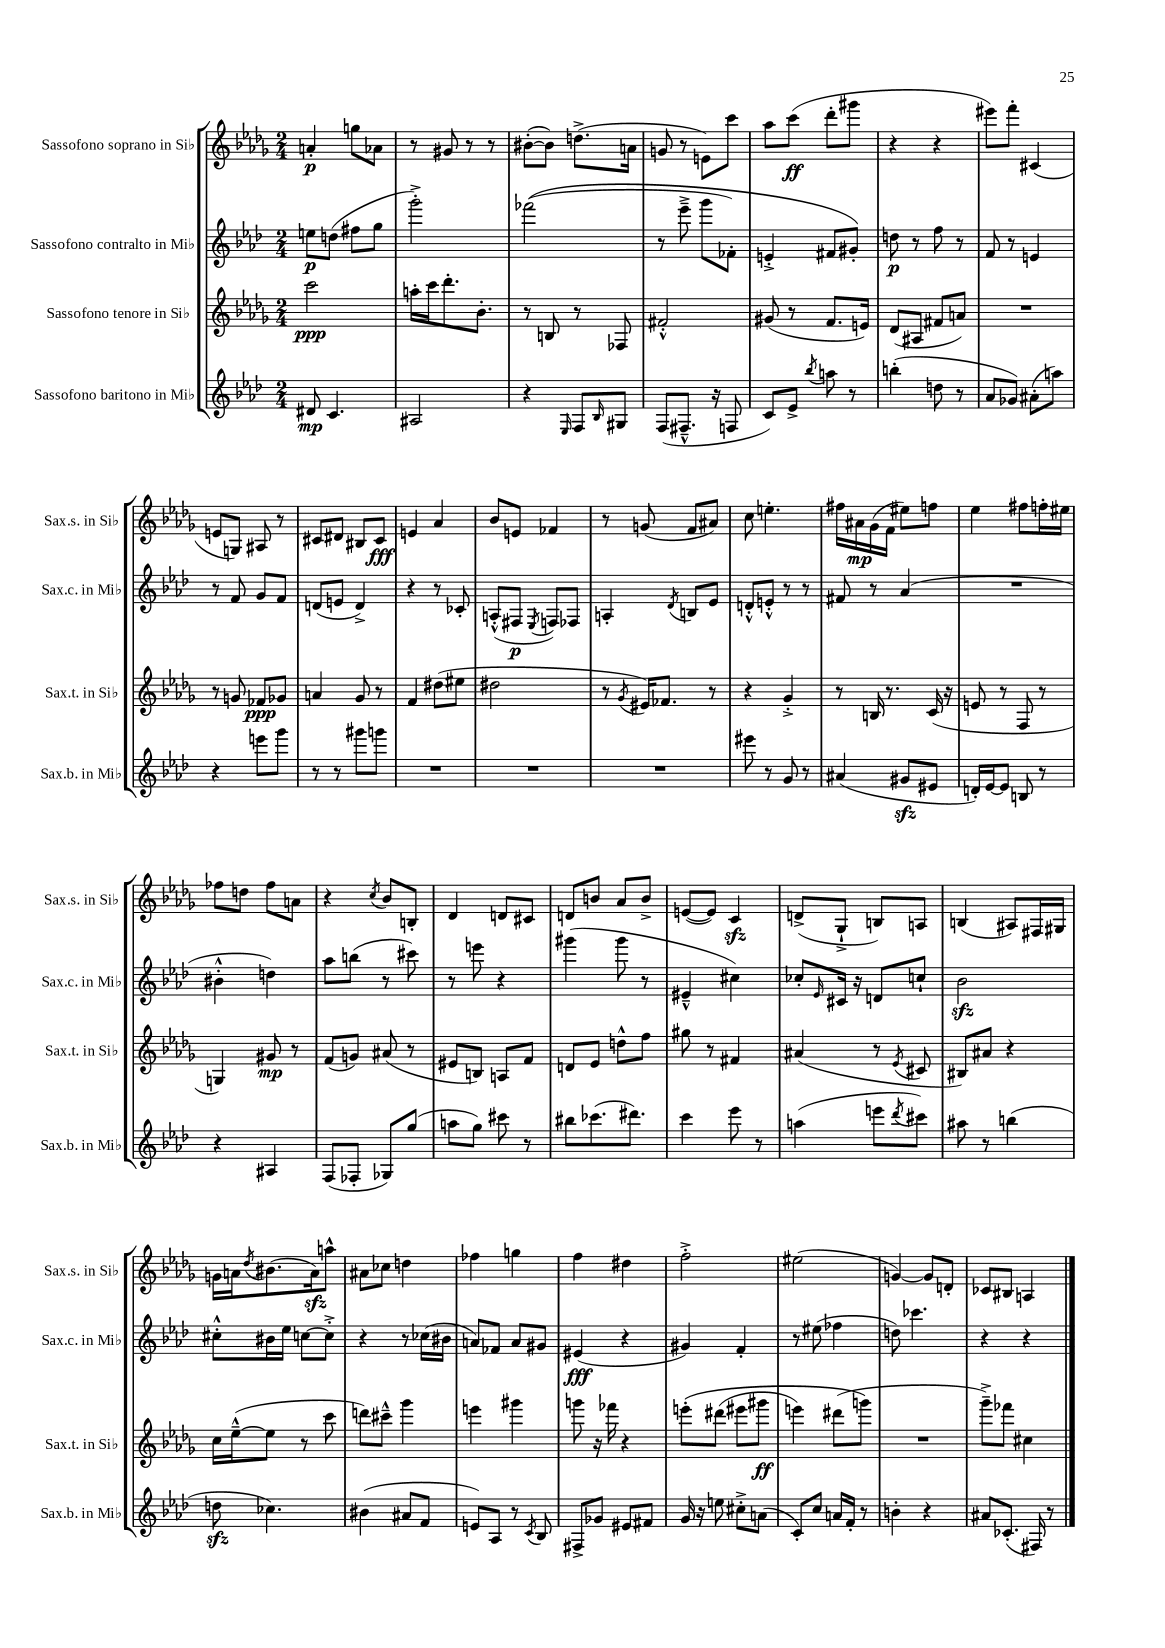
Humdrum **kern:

**kern	**dynam	**kern	**dynam	**kern	**dynam	**kern	**dynam
*part4	*part4	*part3	*part3	*part2	*part2	*part1	*part1
*staff4	*staff4	*staff3	*staff3	*staff2	*staff2	*staff1	*staff1
*I"Sassofono baritono in Mi♭	*	*I"Sassofono tenore in Si♭	*	*I"Sassofono contralto in Mi♭	*	*I"Sassofono soprano in Si♭	*
*I'Sax.b. in Mi♭	*	*I'Sax.t. in Si♭	*	*I'Sax.c. in Mi♭	*	*I'Sax.s. in Si♭	*
*clefG2	*	*clefG2	*	*clefG2	*	*clefG2	*
*k[b-e-a-d-]	*	*k[b-e-a-d-g-]	*	*k[b-e-a-d-]	*	*k[b-e-a-d-g-]	*
*M2/4	*	*M2/4	*	*M2/4	*	*M2/4	*
=1	=1	=1	=1	=1	=1	=1	=1
8d#X/	mp	2ccc\	ppp	8een\L	p	4an'/	p
4.c/	.	.	.	(8ddn\J	.	.	.
.	.	.	.	8ff#X\L	.	8ggn\L	.
.	.	.	.	8gg\J	.	8a-X\J	.
=2	=2	=2	=2	=2	=2	=2	=2
2A#X/	.	16aan'\LL	.	2ggg'^\)	.	8r	.
.	.	16ccc\J	.	.	.	.	.
.	.	8.ddd-'\	.	.	.	8g#X/	.
.	.	.	.	.	.	8r	.
.	.	8.b-'\J	.	.	.	.	.
.	.	.	.	.	.	8r	.
=3	=3	=3	=3	=3	=3	=3	=3
4r	.	8r	.	((2fff-X\	.	([8b#X'\L	.
.	.	8Bn/	.	.	.	8b#\J])	.
16qqE-/	.	.	.	.	.	.	.
8F/L	.	8r	.	.	.	(8.ddn^\L	.
16qqB-/	.	.	.	.	.	.	.
8G#X/J	.	8F-X/	.	.	.	.	.
.	.	.	.	.	.	16an\Jk	.
=4	=4	=4	=4	=4	=4	=4	=4
(8F/L	.	2f#X'^^/	.	8r	.	8gn/	.
8.F#X~^^/J	.	.	.	8eee-~^\	.	8r	.
.	.	.	.	8ggg\L	.	8en\L)	.
16r	.	.	.	.	.	.	.
8Fn/	.	.	.	8f-X'\J)	.	8ccc\J	.
=5	=5	=5	=5	=5	=5	=5	=5
8c/L)	.	(8g#X/	.	4en'^/	.	8aa-\L	.
8e-^/J	.	8r	.	.	.	(8ccc\J	ff
8qbb-/	.	.	.	.	.	.	.
8aan\	.	8.f/L	.	8f#X/L	.	8ddd-'\L	.
8r	.	.	.	8g#X'/J)	.	8ggg#X\J	.
.	.	16en/Jk)	.	.	.	.	.
=6	=6	=6	=6	=6	=6	=6	=6
(4bbn'\	.	(8d-/L	.	8ddn\	p	4r	.
.	.	8A#X/J	.	8r	.	.	.
8ddn\	.	8f#X/L	.	8ff\	.	4r	.
8r	.	8an/J)	.	8r	.	.	.
=7	=7	=7	=7	=7	=7	=7	=7
8a-/L	.	2r	.	8f/	.	8eee#X\L)	.
8g-X/J)	.	.	.	8r	.	8fff'\J	.
(8a#X'\L	.	.	.	4en/	.	(4c#X/	.
8aan\J)	.	.	.	.	.	.	.
!!LO:LB:g=z
=8	=8	=8	=8	=8	=8	=8	=8
4r	.	8r	.	8r	.	8en/L	.
.	.	8gn/	.	8f/	.	8Gn/J)	.
8eeen\L	.	8f-X/L	ppp	8g/L	.	8A#X/	.
8ggg\J	.	8g-X/J	.	8f/J	.	8r	.
=9	=9	=9	=9	=9	=9	=9	=9
8r	.	4an/	.	(8dn/L	.	8c#X/L	.
8r	.	.	.	8en/J	.	8d#X/J	.
8ggg#X\L	.	8g-/	.	4d^/)	.	8B#X/L	.
8gggn\J	.	8r	.	.	.	8c#/J	fff
=10	=10	=10	=10	=10	=10	=10	=10
2r	.	4f/	.	4r	.	4en/	.
.	.	(8dd#X\L	.	8r	.	4a-/	.
.	.	8ee#X\J	.	8c-X'/	.	.	.
=11	=11	=11	=11	=11	=11	=11	=11
2r	.	2dd#X\	.	(8An'^^/L	.	8b-/L	.
.	.	.	.	8F#X/J	p	8en/J	.
.	.	.	.	8qE-/	.	.	.
.	.	.	.	8Fn/L)	.	4f-X/	.
.	.	.	.	8F-X/J	.	.	.
=12	=12	=12	=12	=12	=12	=12	=12
2r	.	8r	.	4An'/	.	8r	.
.	.	8qg-/	.	.	.	.	.
.	.	16e#X/KL)	.	.	.	(8gn/	.
.	.	8.f-X/J	.	.	.	.	.
.	.	.	.	8qd-/	.	.	.
.	.	.	.	8Bn/L	.	8f/L	.
.	.	8r	.	8e-/J	.	8a#X/J)	.
=13	=13	=13	=13	=13	=13	=13	=13
8eee#X\	.	4r	.	8dn'^^/L	.	8cc\	.
8r	.	.	.	8en'^^/J	.	4.een'\	.
8g/	.	4g-'^/	.	8r	.	.	.
8r	.	.	.	8r	.	.	.
=14	=14	=14	=14	=14	=14	=14	=14
(4a#X/	.	8r	.	8f#X/	.	16ff#X\LL	.
.	.	.	.	.	.	16a#X\	mp
.	.	16Bn/	.	8r	.	(16g-\	.
.	.	8.r	.	.	.	16f\JJ	.
8g#Xzz/L	.	.	.	(4a-/	.	8ee#X\L)	.
8e#X/J	.	(16c/	.	.	.	8ffn\J	.
.	.	16r	.	.	.	.	.
=15	=15	=15	=15	=15	=15	=15	=15
16dn'/LL)	.	8en/	.	2r	.	4ee-\	.
[16e-/J	.	.	.	.	.	.	.
8e-/J]	.	8r	.	.	.	.	.
8Bn/	.	8F/	.	.	.	8ff#X\L	.
8r	.	8r	.	.	.	16ffn'\L	.
.	.	.	.	.	.	16ee#X\JJ	.
!!LO:LB:g=z
=16	=16	=16	=16	=16	=16	=16	=16
4r	.	4Gn/)	.	4b#X'^^\	.	8ff-X\L	.
.	.	.	.	.	.	8ddn\J	.
4A#X/	.	8g#X/	mp	4ddn\)	.	8ff-\L	.
.	.	8r	.	.	.	8an\J	.
=17	=17	=17	=17	=17	=17	=17	=17
(8F/L	.	(8f/L	.	8aa-\L	.	4r	.
8F-X'/J	.	8gn/J)	.	(8bbn\J	.	.	.
.	.	.	.	.	.	8qcc/	.
8G-X/L)	.	(8a#X/	.	8r	.	8b-/L	.
(8gg/J	.	8r	.	8ccc#X\)	.	8Bn'/J	.
=18	=18	=18	=18	=18	=18	=18	=18
8aan\L	.	8e#X/L	.	8r	.	4d-/	.
8gg\J)	.	8Bn/J)	.	8eeen\	.	.	.
8ccc#X\	.	8An/L	.	4r	.	8dn/L	.
8r	.	8f/J	.	.	.	8c#X/J	.
=19	=19	=19	=19	=19	=19	=19	=19
8bb#X\L	.	8dn/L	.	(4ggg#X\	.	8dn/L	.
(8.ccc-X\	.	8e-/J	.	.	.	8bn/J	.
.	.	8ddn^^\L	.	8ggg#\	.	8a-/L	.
8.ddd#X\J)	.	.	.	.	.	.	.
.	.	8ff\J	.	8r	.	8b^/J	.
=20	=20	=20	=20	=20	=20	=20	=20
4ccc\	.	8gg#X\	.	4e#X~^^/	.	([8en/L	.
.	.	8r	.	.	.	8e/J])	.
8eee-\	.	4f#X/	.	4cc#X\)	.	4czz/	.
8r	.	.	.	.	.	.	.
=21	=21	=21	=21	=21	=21	=21	=21
(4aan\	.	(4a#X/	.	8cc-X'/L	.	(8dn^/L	.
.	.	.	.	16qqe-/	.	.	.
.	.	.	.	16c#X/Jk	.	8G-`^/J	.
.	.	.	.	16r	.	.	.
8eeen\L	.	8r	.	8dn/L	.	8Bn/L)	.
8qddd-/	.	8qe-/	.	.	.	.	.
8ccc#X\J)	.	8c#X/	.	8ccn`/J	.	8An/J	.
=22	=22	=22	=22	=22	=22	=22	=22
8aa#X\	.	8B#X/L)	.	2b-zz\	.	(4Bn/	.
8r	.	8a#X/J	.	.	.	.	.
(4bbn\	.	4r	.	.	.	8A#X/L)	.
.	.	.	.	.	.	16F#X/L	.
.	.	.	.	.	.	16G#X/JJ	.
!!LO:LB:g=z
=23	=23	=23	=23	=23	=23	=23	=23
8ddnzz\	.	16cc\LL	.	8cc#X'^^\L	.	16gn\LL	.
.	.	([16ee-~^^\J	.	.	.	16an\J	.
.	.	.	.	.	.	8qdd-/	.
4.cc-X\)	.	8ee-\J]	.	16b#X\L	.	(8.b#X\	.
.	.	.	.	16ee-\JJ	.	.	.
.	.	8r	.	[8ccn\L	.	.	.
.	.	.	.	.	.	16azz\k)	.
.	.	8ccc\	.	8cc'^\J]	.	8aan^^\J	.
=24	=24	=24	=24	=24	=24	=24	=24
(4b#X\	.	8dddn\L)	.	4r	.	8a#X\L	.
.	.	8ccc#X~^^\J	.	.	.	8cc-X\J	.
8a#X/L	.	4ggg-\	.	8r	.	4ddn\	.
8f/J	.	.	.	(16cc-X\LL	.	.	.
.	.	.	.	16b#X\JJ	.	.	.
=25	=25	=25	=25	=25	=25	=25	=25
8en/L)	.	4eeen\	.	8an/L)	.	4ff-X\	.
8A-/J	.	.	.	8f-X/J	.	.	.
8r	.	4ggg#X\	.	8a/L	.	4ggn\	.
8qc/	.	.	.	.	.	.	.
8B-/	.	.	.	8g#X/J	.	.	.
=26	=26	=26	=26	=26	=26	=26	=26
8F#X^/L	.	8gggn\	.	(4e#X/	fff	4ff\	.
8g-X/J	.	16r	.	.	.	.	.
.	.	16fff-X\	.	.	.	.	.
8e#X/L	.	4r	.	4r	.	4dd#X\	.
8f#X/J	.	.	.	.	.	.	.
=27	=27	=27	=27	=27	=27	=27	=27
16g/	.	(8eeen'\L	.	4g#X/)	.	2ff'^\	.
16r	.	.	.	.	.	.	.
8een\	.	(8ddd#X\J	.	.	.	.	.
8cc#X'^\L	.	8eee#X\L	.	4f'/	.	.	.
(8an\J	.	8ggg#X\J	ff	.	.	.	.
=28	=28	=28	=28	=28	=28	=28	=28
8c'/L)	.	4eeen\)	.	8r	.	(2ee#X\	.
8cc/J	.	.	.	(8ee#X\	.	.	.
16an/LL	.	(8ddd#X\L	.	4ff-X\	.	.	.
16f'/JJ	.	.	.	.	.	.	.
8r	.	8gggn\J)	.	.	.	.	.
=29	=29	=29	=29	=29	=29	=29	=29
4bn'\	.	2r	.	8ddn\)	.	[4gn/)	.
.	.	.	.	4.ccc-X\	.	.	.
4r	.	.	.	.	.	8g/L]	.
.	.	.	.	.	.	8dn'/J	.
=30	=30	=30	=30	=30	=30	=30	=30
8a#X/L	.	8ggg-~^\L)	.	4r	.	8c-X/L	.
(8.c-X'/J	.	8fff-X\J	.	.	.	8B#X/J	.
.	.	4cc#X\	.	4r	.	4An/	.
16F#X/)	.	.	.	.	.	.	.
8r	.	.	.	.	.	.	.
==	==	==	==	==	==	==	==
*-	*-	*-	*-	*-	*-	*-	*-
